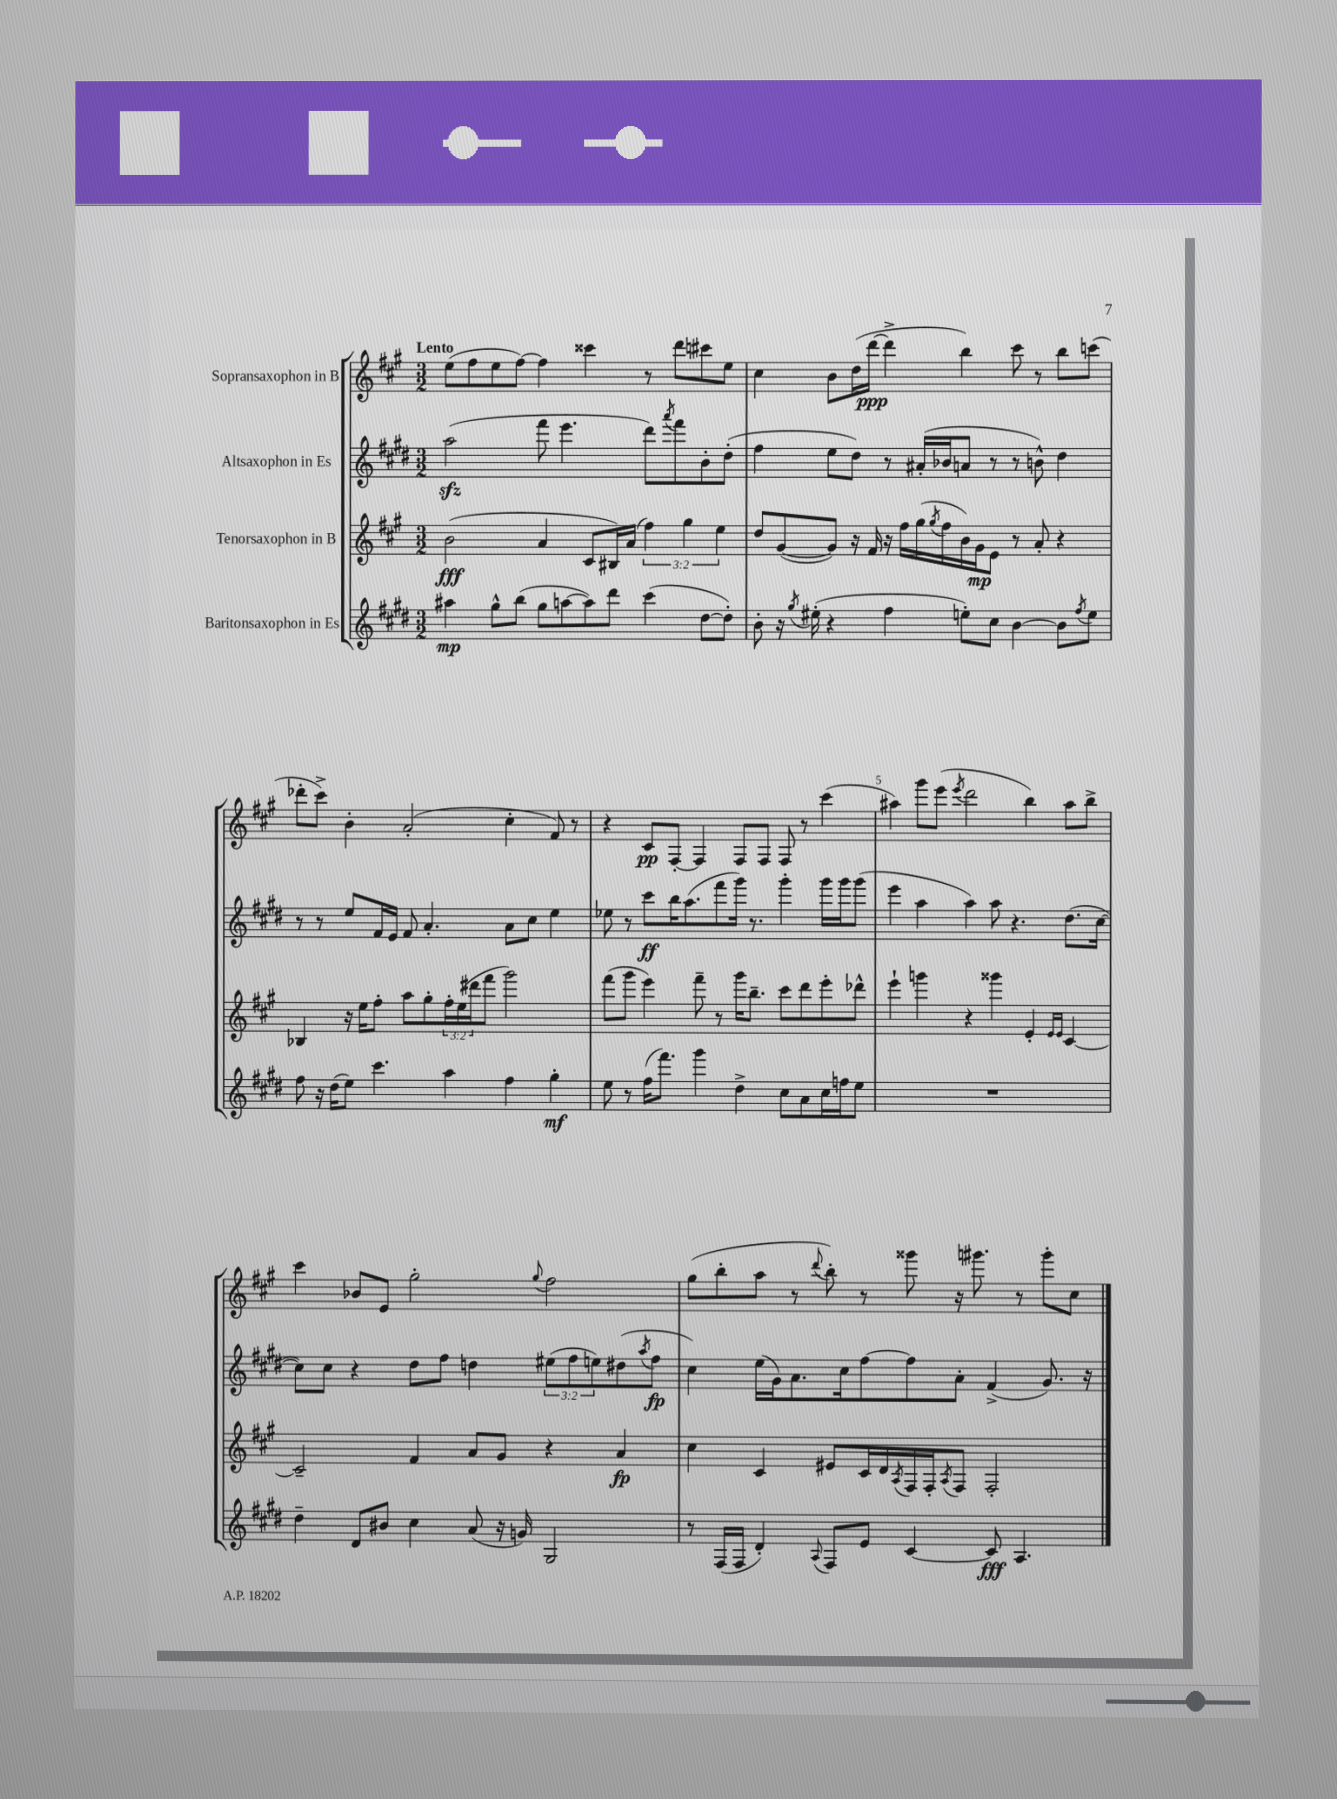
<<
\new StaffGroup <<
\new Staff = "s0" \with { instrumentName = "Sopransaxophon in B" } {
    \clef treble \key a \major \numericTimeSignature \time 3/2 \tempo "Lento"
    e''8( fis''8 e''8 fis''8~) fis''4 cisis'''4 r8 d'''8 cis'''8 e''8 |
    cis''4 b'8 d''16( d'''16~\ppp d'''4-> b''4) cis'''8 r8 b''8 c'''8( |
    des'''8-. cis'''8->) b'4-. a'2-.( cis''4-. fis'8) r8 |
    r4 cis'8\pp fis8~-. fis4 fis8 fis8 fis8 r8 cis'''4( |
    ais''4) gis'''8 e'''8( \acciaccatura { e'''8 } d'''2 b''4) ais''8 b''8-> |
    cis'''4 bes'8 e'8 gis''2-. \appoggiatura { gis''8 } fis''2 |
    gis''8( b''8-. a''8 r8 \appoggiatura { d'''8 } b''8-.) r8 gisis'''8 r16 gis'''8. r8 gis'''8-. cis''8 \bar "|." |
}
\new Staff = "s1" \with { instrumentName = "Altsaxophon in Es" } {
    \clef treble \key e \major \numericTimeSignature \time 3/2 \override Staff.TupletNumber.text = #tuplet-number::calc-fraction-text
    a''2\sfz( fis'''8 e'''4. dis'''8) \acciaccatura { a'''8 } fis'''8 b'8-. dis''8-.( |
    fis''4 e''8 dis''8) r8 ais'16-.( bes'16 a'8 r8 r8 b'8-^) dis''4 |
    r8 r8 e''8 fis'16 e'16 fis'8 a'4.-. a'8 cis''8 e''4 |
    ees''8 r8 cis'''8\ff b''16 a''8.( fis'''8 gis'''16) r8. gis'''4-. gis'''16 gis'''16 gis'''8( |
    e'''4 a''4 a''4) a''8 r4. dis''8.( cis''16~ |
    cis''8) cis''8 r4 dis''8 fis''8 d''4 \tuplet 3/2 { eis''8( fis''8 e''8) } dis''8( \acciaccatura { a''8 } fis''8\fp |
    cis''4) e''16( gis'16) a'8. cis''16 fis''8~ fis''8 a'8-. fis'4->( gis'8.) r16 \bar "|." |
}
\new Staff = "s2" \with { instrumentName = "Tenorsaxophon in B" } {
    \clef treble \key a \major \numericTimeSignature \time 3/2 \override Staff.TupletNumber.text = #tuplet-number::calc-fraction-text
    b'2\fff( a'4 cis'8 bis16) a'16( \tuplet 3/2 { fis''4) gis''4 e''4 } |
    d''8 gis'8~( gis'8) r16 fis'16 r16 fis''16 gis''16( \acciaccatura { gis''8 } fis''16 b'16) gis'16\mp e'8 r8 a'8-. r4 |
    bes4 r16 e''16 fis''8-. a''8 gis''8-. \tuplet 3/2 { fis''16-. e''16( dis'''16 } fis'''8 gis'''2) |
    fis'''8( gis'''8 e'''4) fis'''8-- r8 gis'''16 b''8.-- cis'''8 d'''8 e'''8-. des'''8-^ |
    e'''4-! g'''4 r4 gisis'''4 e'4-. \grace { e'16 e'16 } cis'4~ |
    cis'2-- fis'4 a'8 gis'8 r4 a'4\fp |
    cis''4 cis'4 eis'8 cis'16 d'16 \acciaccatura { a8 } fis16 fis16-. \acciaccatura { a8 } fis8 fis2-. \bar "|." |
}
\new Staff = "s3" \with { instrumentName = "Baritonsaxophon in Es" } {
    \clef treble \key e \major \numericTimeSignature \time 3/2
    ais''4\mp gis''8-^ b''8( gis''8 a''8~ a''8) dis'''8 cis'''4( dis''8~ dis''8-.) |
    b'8-. r16 \acciaccatura { gis''8 } eis''16-.( r4 fis''4 e''8-.) cis''8 b'4~ b'8 \acciaccatura { fis''8 } e''8 |
    fis''8 r16 dis''16( e''8) cis'''4. a''4 fis''4 gis''4-.\mf |
    e''8 r8 fis''16( fis'''8.) gis'''4 dis''4-> cis''8 a'8 cis''16 f''16 e''8 |
    R1. |
    dis''4-- dis'8 bis'8 cis''4 a'8( r16 g'16) gis2 |
    r8 fis16( fis16 dis'4-.) \appoggiatura { a8 } fis8 e'8 cis'4~ cis'8\fff a4. \bar "|." |
}
>>
>>
\layout { \context { \Score \override BarNumber.break-visibility = ##(#f #t #t) barNumberVisibility = #(every-nth-bar-number-visible 5) } }
